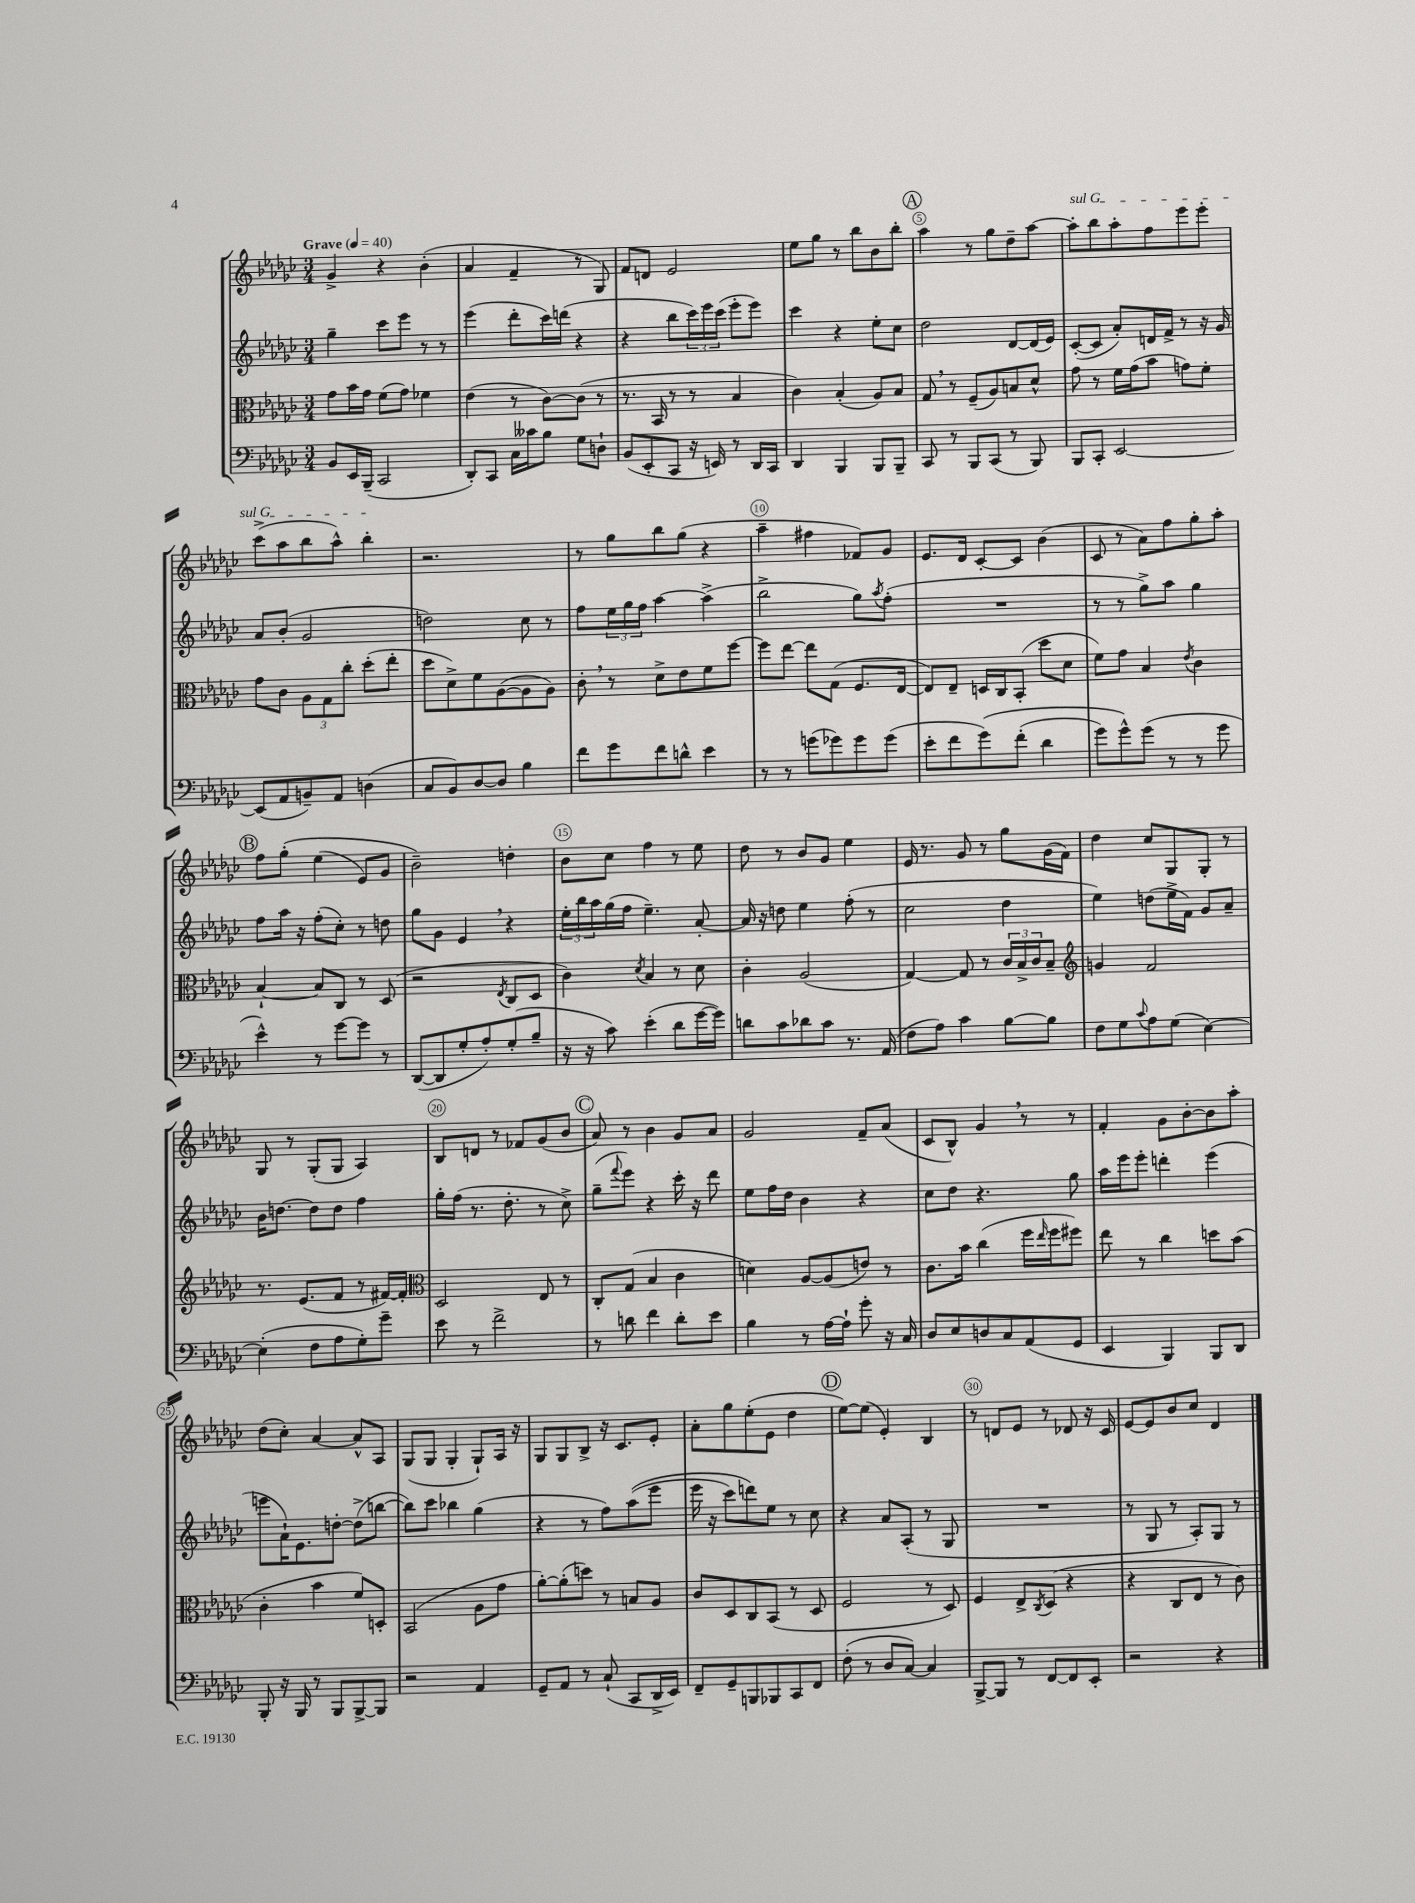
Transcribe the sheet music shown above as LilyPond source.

<<
\new StaffGroup <<
\new Staff = "s0" {
    \clef treble \key ges \major \numericTimeSignature \time 3/4 \tempo "Grave" 4 = 40
    ges'4-> r4 bes'4-.( |
    aes'4 f'4-- r8 ges8) |
    f'8 d'8 ees'2 |
    ees''8 ges''8 r8 bes''8 bes'8 bes''8-. |
    \mark \markup { \circle "A" } aes''4 r8 ges''8 des''8-- aes''8~ |
    \once \override TextSpanner.bound-details.left.text = \markup { \italic "sul G" } aes''8-.\startTextSpan bes''8 aes''8-. f''8 ees'''8 ees'''8-. |
    ces'''8->( aes''8 bes''8 aes''8-^) bes''4-.\stopTextSpan |
    r2. |
    r8 ges''8 bes''8 ges''8( r4 |
    aes''4-- fis''4 fes'8) ges'8 |
    ees'8. des'16 ces'8~-. ces'8 bes'4( |
    ces'8 r8 aes'8) f''8 ges''8-. aes''8-. |
    \mark \markup { \circle "B" } f''8 ges''8-.\( ees''4( ees'8) ges'8 |
    bes'2--\) d''4-. |
    bes'8 ces''8 f''4 r8 ees''8 |
    des''8 r8 bes'8 ges'8 ees''4 |
    ees'16 r8. ges'8 r8 ges''8 ges'16( f'16) |
    des''4 ces''8 ges8 ges8-. r8 |
    ges8 r8 ges8-.( ges8 aes4) |
    bes8 d'8 r8 fes'8 ges'8( bes'8 |
    \mark \markup { \circle "C" } aes'8) r8 bes'4 ges'8 aes'8 |
    ges'2 f'8-- aes'8( |
    ces'8 bes8-^) ges'4 \breathe r8 r8 |
    f'4-. ges'8 bes'8~-. bes'8 aes''8-. |
    des''8( ces''8-.) aes'4~ aes'8-^ aes8 |
    ges8( ges8 ges4-. ges8-!) aes16 r16 |
    ges8 ges8 bes8-> r16 ces'8. ees'8-. |
    aes'8-. ges''8 ees''8-.( ees'8 des''4 |
    \mark \markup { \circle "D" } ees''8~) ees''8( ees'4-.) bes4 |
    r8 d'8 ees'8 r8 des'8 r16 ces'16 |
    ees'8~ ees'8 bes'8 ces''8 des'4 \bar "|." |
}
\new Staff = "s1" {
    \clef treble \key ges \major \numericTimeSignature \time 3/4
    ges''4-- ces'''8 ees'''8 r8 r8 |
    ees'''4( des'''8-. ces'''16) d'''16( r4 |
    r4 bes''8 \tuplet 3/2 { ces'''16) ees'''16 ces'''16( } ees'''8-. ees'''8) |
    ces'''4 r4 ees''8-. ces''8 |
    \mark \markup { \circle "A" } des''2 des'8~ des'16( ees'16) |
    ces'8~-.( ces'8 aes'8-.) d'16 f'16-> r8 r16 ges'16 |
    aes'8 bes'8-.( ges'2 |
    d''2) ces''8 r8 |
    f''8 \tuplet 3/2 { ees''16 ges''16 f''16 } aes''4~ aes''4->( |
    bes''2-> ges''8) \acciaccatura { aes''8 } f''8-.( |
    R2. |
    r8 r8 ges''8->) aes''8 ges''4 |
    \mark \markup { \circle "B" } f''8 aes''16 r16 f''8-.( ces''8-.) r8 d''8 |
    ges''8 ges'8 ees'4 \breathe r4 |
    \tuplet 3/2 { ees''16-. bes''16 aes''16 } ges''16( f''16 ees''4.--) aes'8~-. |
    aes'16 r16 d''8 ees''4 f''8-.( r8 |
    ces''2 des''4 |
    ees''4) d''8( ees''16-> f'16) ges'8 aes'8-- |
    bes'16 d''8.~ d''8 d''8 f''4 |
    ges''16-. f''16( r8. des''8.-. r8 ces''8->) |
    \mark \markup { \circle "C" } ges''8--( \appoggiatura { f'''8 } ees'''8) r4 ces'''16-. r16 des'''8 |
    ees''8 f''16 des''16 bes'4 r4 |
    ces''8 des''8 r4. ges''8 |
    aes''16 ees'''16 ees'''8-. d'''4-. ees'''4( |
    e'''8 aes'16-!) ees'8. d''8~-. d''8->( b''8~ |
    b''8) ces'''8 bes''4 ges''4( |
    r4 r8 f''8) aes''8(\( ees'''8 |
    ees'''16 r16 ces'''8) d'''8\) ees''8 r8 ces''8 |
    \mark \markup { \circle "D" } r4 aes'8 aes8-.( r8 ges8 |
    R2. |
    r8 ges8 r8 aes8-.) ges8 r8 \bar "|." |
}
\new Staff = "s2" {
    \clef alto \key ges \major \numericTimeSignature \time 3/4
    ges'8 bes'16 ges'16 f'8( ges'8) fes'4 |
    ees'4( r8 ces'8~) ces'8( r8 |
    r8. bes,16 r8 r8 bes4 |
    ces'4) bes4-.( aes8) bes8 |
    \mark \markup { \circle "A" } ges8 \breathe r8 f8--( aes8) b8 des'8-^ |
    ges'8 r8 f'16 ges'16( bes'8 g'8) f'8-. |
    ges'8 ces'8 \tuplet 3/2 { aes8 ges8 ces''8-. } des''8-.( ees''8-. |
    des''8 des'8->) f'8 aes8~( aes8 aes8) |
    ces'8-. \breathe r8 des'8-> ees'8 f'8 f''8~ |
    f''8 ees''8~ ees''8 ges8( f8. ees16~ |
    ees8) ees8-- d16 ces16 bes,8-.( des''8 des'8 |
    f'8) ges'8 bes4 \acciaccatura { ees'8 } ces'4 |
    \mark \markup { \circle "B" } bes4~-! bes8 ces8 r8 des8( |
    r2 \acciaccatura { ees8 } ces8 des8 |
    ces'4) \acciaccatura { des'8 } bes4 r8 des'8 |
    ces'4-. aes2( |
    ges4~) ges8 r8 \tuplet 3/2 { ces'16 bes16-> ces'16 } bes8-- |
    \clef treble g'4 f'2 |
    r8. ees'8.( f'8 r8 fis'16~) fis'16-. |
    \clef alto des2 ees8 r8 |
    \mark \markup { \circle "C" } ces8-. ges8( bes4 ces'4 |
    d'4) aes8~ aes8( e'8) r8 |
    ces'8. bes'16 ces''4( f''16 \grace { ees''16 } f''16 fis''8) |
    ees''8 r8 ces''4 d''8 bes'8( |
    ces'4-. bes'4 f'8) d8-. |
    bes,2( aes8 ges'8 |
    aes'8~-.) aes'8-.( d''8) r8 b8 aes8 |
    ces'8 des8 ces8 bes,8( r8 des8 |
    \mark \markup { \circle "D" } f2 r8 des8) |
    f4 ees8-> \acciaccatura { ces8 } des8( r4 |
    r4 ces8 ees8 r8 ces'8) \bar "|." |
}
\new Staff = "s3" {
    \clef bass \key ges \major \numericTimeSignature \time 3/4
    bes,8 ees,16 bes,,16--( ces,2 |
    des,8-.) ces,8 ces16 ceses'16 bes8 ges8 d8-! |
    bes,8( ees,8-. ces,8 r16 e,16) r8 des,16 ces,16 |
    des,4 bes,,4 bes,,8 bes,,8-- |
    \mark \markup { \circle "A" } ces,8 r8 bes,,8 ces,8( r8 bes,,8) |
    bes,,8 ces,8-. ees,2~ |
    ees,8( aes,8 b,8--) aes,8 d4( |
    ces8 bes,8) des8~ des8 bes4 |
    f'8 ges'8 f'8 d'8-^ ees'4 |
    r8 r8 g'8( ges'8) ges'8 ges'8( |
    ees'8-. f'8 ges'8)\( f'8-.( des'4 |
    ges'8) ges'8-^\) ges'8( r8 r8 ges'8 |
    \mark \markup { \circle "B" } ees'4-^) r8 ges'8~ ges'8 r8 |
    des,8~( des,8 ges8-. aes8-.) ges8-.( bes8-- |
    r16 r16 ces'8) ees'4-.( des'8 ges'16~ ges'16) |
    d'8 ces'8 des'8 ces'8 r8. aes,16( |
    f8 aes8) ces'4 bes8~ bes8 |
    f8 ges8 \appoggiatura { ces'8 } aes8 ges8( ees4~) |
    ees4-.( f8 aes8 ges8-.) ges'8-- |
    ees'8 r8 f'2-> |
    \mark \markup { \circle "C" } r8 d'8 f'4 d'8-. ees'8 |
    bes4 r8 aes16~ aes16-! ges'8-. r16 ces16 |
    des8 ees8 d8 ces8 aes,8( ges,8 |
    ees,4 bes,,4) bes,,8 des,8 |
    bes,,8-. r16 bes,,16 r8 bes,,8 bes,,8~-> bes,,8 |
    r2 aes,4 |
    ges,8-- aes,8 r8 ces8-!( ces,8 des,16-> ees,16) |
    f,8-- ges,8-- b,,8 bes,,8 ces,8 f,8 |
    \mark \markup { \circle "D" } f8-.( r8 des8 ces8~) ces4 |
    bes,,8~-> bes,,8 r8 f,8~ f,8 ees,8-. |
    r2 r4 \bar "|." |
}
>>
>>
\layout { \context { \Score \override BarNumber.break-visibility = ##(#f #t #t) barNumberVisibility = #(every-nth-bar-number-visible 5) \override BarNumber.stencil = #(make-stencil-circler 0.1 0.3 ly:text-interface::print) } }
